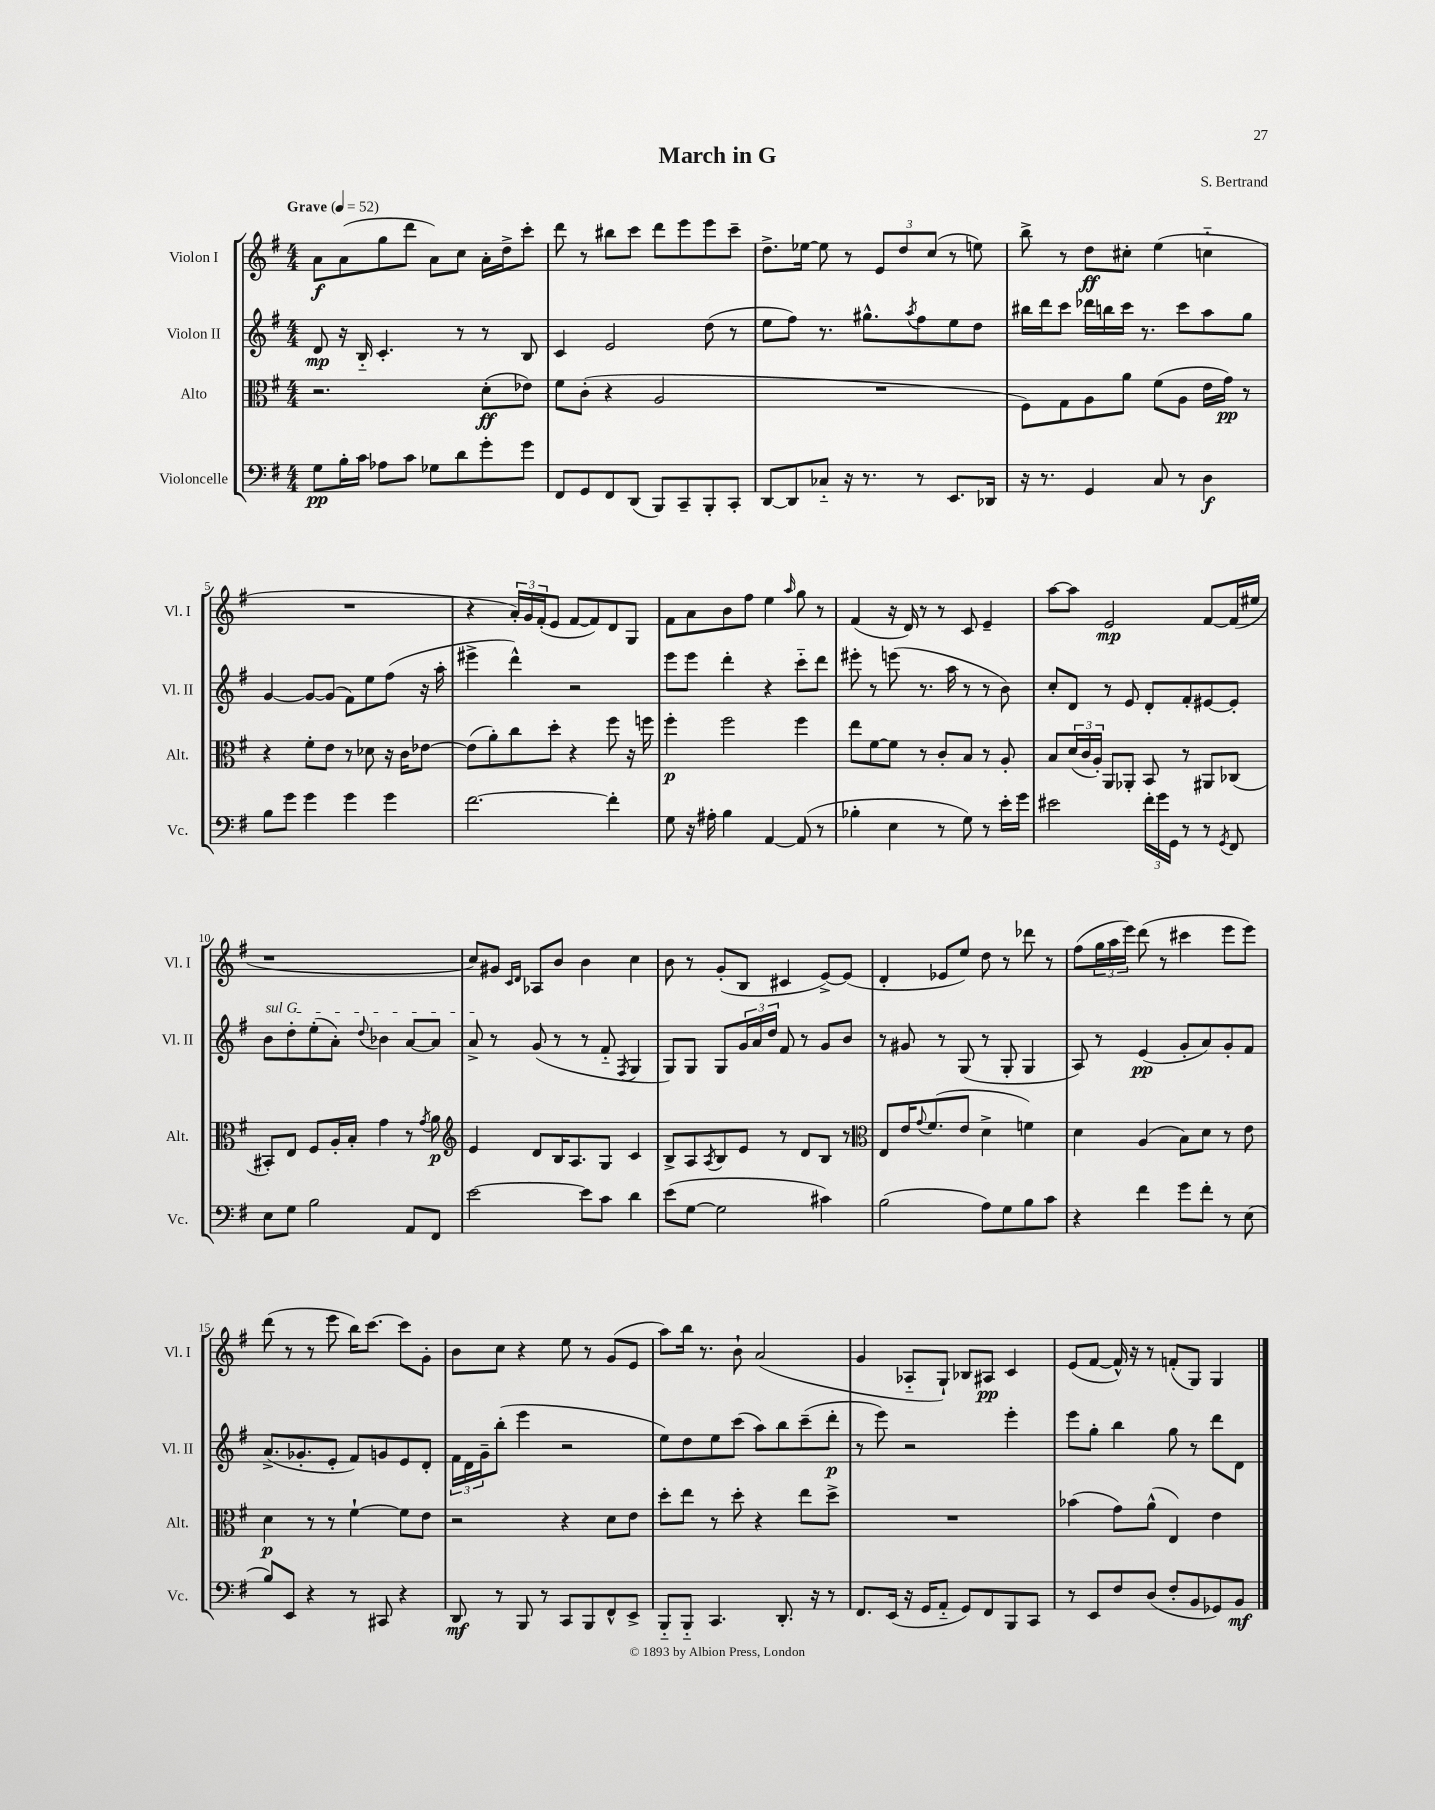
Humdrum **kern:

**kern	**dynam	**kern	**dynam	**kern	**dynam	**kern	**dynam
*part4	*part4	*part3	*part3	*part2	*part2	*part1	*part1
*staff4	*staff4	*staff3	*staff3	*staff2	*staff2	*staff1	*staff1
*I"Violoncelle	*	*I"Alto	*	*I"Violon II	*	*I"Violon I	*
*I'Vc.	*	*I'Alt.	*	*I'Vl. II	*	*I'Vl. I	*
*clefF4	*	*clefC3	*	*clefG2	*	*clefG2	*
*k[f#]	*	*k[f#]	*	*k[f#]	*	*k[f#]	*
*M4/4	*	*M4/4	*	*M4/4	*	*M4/4	*
*MM52	*	*MM52	*	*MM52	*	*MM52	*
=1	=1	=1	=1	=1	=1	=1	=1
!	!	!	!	!	!	!LO:TX:a:B:t=Grave	!
8G\L	pp	2.r	.	8d/	mp	8a\L	f
16B'\L	.	.	.	16r	.	(8a\	.
16c\JJ	.	.	.	16B/	.	.	.
8A-X\L	.	.	.	4.c'/	.	8gg\	.
8c\J	.	.	.	.	.	8ddd\J	.
8G-X\L	.	.	.	.	.	8a\L)	.
8d\	.	.	.	8r	.	8cc\J	.
8g'\	.	(8d'\L	ff	8r	.	16a'\LL	.
.	.	.	.	.	.	16dd^\J	.
8g\J	.	8e-X\J)	.	8B/	.	8ccc'\J	.
=2	=2	=2	=2	=2	=2	=2	=2
8FF#/L	.	8f#\L	.	4c/	.	8ddd\	.
8GG/	.	(8c'\J	.	.	.	8r	.
8FF#/	.	4r	.	2e/	.	8bb#X\L	.
(8DD/J	.	.	.	.	.	8ccc\J	.
8BBB/L)	.	2A/	.	.	.	8ddd\L	.
8CC~/	.	.	.	.	.	8eee\	.
8BBB'/	.	.	.	(8dd\	.	8eee\	.
8CC'/J	.	.	.	8r	.	8ccc~\J	.
=3	=3	=3	=3	=3	=3	=3	=3
[8DD/L	.	1r	.	8ee\L	.	8.dd^\L	.
8DD/]	.	.	.	8ff#\J)	.	.	.
.	.	.	.	.	.	[16ee-X\Jk	.
8C-X/J	.	.	.	8.r	.	8ee-\]	.
16r	.	.	.	.	.	8r	.
8.r	.	.	.	8.gg#X^^\L	.	.	.
.	.	.	.	.	.	12e/L	.
.	.	.	.	.	.	12dd/	.
.	.	.	.	8qaa/	.	.	.
8r	.	.	.	8ff#\	.	.	.
.	.	.	.	.	.	(12cc/J	.
8.EE/L	.	.	.	8ee\	.	8r	.
.	.	.	.	8dd\J	.	8een\)	.
16DD-X/Jk	.	.	.	.	.	.	.
=4	=4	=4	=4	=4	=4	=4	=4
16r	.	8F#\L)	.	16bb#X\LL	.	8bb^\	.
8.r	.	.	.	16ddd\J	.	.	.
.	.	8G\	.	8ccc\J	.	8r	.
4GG/	.	8A\	.	16ddd-X\LL	.	8dd\L	ff
.	.	.	.	16bbn\	.	.	.
.	.	8a\J	.	16ccc\JJ	.	8cc#X'\J	.
.	.	.	.	8.r	.	.	.
8C/	.	(8f#\L	.	.	.	(4ee\	.
8r	.	8A\J	.	8ccc\L	.	.	.
4D\	f	16e\LL	.	8aa\	.	4ccn\	.
.	.	16g\JJ)	pp	.	.	.	.
.	.	8r	.	8gg\J	.	.	.
!!LO:LB:g=z
=5	=5	=5	=5	=5	=5	=5	=5
8B\L	.	4r	.	[4g/	.	1r	.
8g\J	.	.	.	.	.	.	.
4g\	.	8f#'\L	.	8g/L_	.	.	.
.	.	8e\J	.	(8g/J]	.	.	.
4g\	.	8r	.	8f#\L)	.	.	.
.	.	8d-X\	.	8ee\	.	.	.
4g\	.	16r	.	(8ff#\J	.	.	.
.	.	16c\KL	.	.	.	.	.
.	.	[8e-X\J	.	16r	.	.	.
.	.	.	.	16aa'\	.	.	.
=6	=6	=6	=6	=6	=6	=6	=6
[2.f#\	.	(8e-\L]	.	4eee#X^\	.	4r	.
.	.	8a'\)	.	.	.	.	.
.	.	8cc\	.	4ddd^^\)	.	24a'/LL)	.
.	.	.	.	.	.	24g/	.
.	.	.	.	.	.	(24f#'/J	.
.	.	8dd'\J	.	.	.	8e/J	.
.	.	4r	.	2r	.	[8f#/L	.
.	.	.	.	.	.	8f#/])	.
4f#'\]	.	8ff#\	.	.	.	8d/	.
.	.	16r	.	.	.	8G/J	.
.	.	16ffn\	.	.	.	.	.
=7	=7	=7	=7	=7	=7	=7	=7
8G\	.	4ff#'\	p	8eee\L	.	8f#\L	.
16r	.	.	.	8eee\J	.	8a\	.
16A#X'\	.	.	.	.	.	.	.
4B\	.	2ff#\	.	4ddd'\	.	8b\	.
.	.	.	.	.	.	8ff#\J	.
[4AA/	.	.	.	4r	.	4ee\	.
.	.	.	.	.	.	16qqaa/	.
(8AA/]	.	4ff#\	.	8ccc\L	.	8gg\	.
8r	.	.	.	8ddd\J	.	8r	.
=8	=8	=8	=8	=8	=8	=8	=8
4B-X'\	.	8ee\L	.	8eee#X'\	.	(4f#/	.
.	.	[8f#\	.	8r	.	.	.
4E\	.	8f#\J]	.	(8eeen\	.	16r	.
.	.	.	.	.	.	16d/)	.
.	.	8r	.	8.r	.	8r	.
8r	.	8c'/L	.	.	.	8r	.
.	.	.	.	16aa\	.	.	.
8G\)	.	8B/J	.	8r	.	8c/	.
8r	.	8r	.	8r	.	4e~/	.
16e'\LL	.	8A'/	.	8b\)	.	.	.
16g\JJ	.	.	.	.	.	.	.
=9	=9	=9	=9	=9	=9	=9	=9
2e#X\	.	8B/L	.	8cc'/L	.	[8aa\L	.
.	.	(24d/L	.	8d/J	.	8aa\J]	.
.	.	24c/	.	.	.	.	.
.	.	24A'/JJ)	.	.	.	.	.
.	.	8AA/L	.	8r	.	2e/	mp
.	.	8AA-X'/J	.	8e/	.	.	.
24f#'\LL	.	8BB/	.	8d'/L	.	.	.
24g\	.	.	.	.	.	.	.
24GG\JJ	.	.	.	.	.	.	.
8r	.	8r	.	8f#'/	.	.	.
8r	.	8AA#X/L	.	[8e#X/	.	[8f#/L	.
8qGG/	.	.	.	.	.	.	.
8FF#/	.	(8C-X/J	.	8e#'/J]	.	(16f#/L]	.
.	.	.	.	.	.	16ee#X/JJ	.
!!LO:LB:g=z
=10	=10	=10	=10	=10	=10	=10	=10
!	!	!	!	!LO:TX:a:i:t=sul G	!	!	!
8E\L	.	8BB#X'/L)	.	8b\L	.	1r	.
8G\J	.	8E/J	.	8dd'\	.	.	.
2B\	.	8F#/L	.	(8ee'\	.	.	.
.	.	16A'/L	.	8a'\J)	.	.	.
.	.	16B'/JJ	.	.	.	.	.
.	.	.	.	8qqdd/	.	.	.
.	.	4g\	.	4b-X\	.	.	.
8AA/L	.	8r	.	[8a/L	.	.	.
.	.	8qg/	.	.	.	.	.
8FF#/J	.	8a\	p	8a/J]	.	.	.
=11	=11	=11	=11	=11	=11	=11	=11
*	*	*clefG2	*	*	*	*	*
[2e\	.	4e/	.	8a^/	.	8cc/L)	.
.	.	.	.	8r	.	8g#X/J	.
.	.	.	.	.	.	16qqc/LL	.
.	.	.	.	.	.	16qqd/JJ	.
.	.	8d/L	.	(8g/	.	8A-X/L	.
.	.	16B/K	.	8r	.	8b/J	.
.	.	8.A/	.	.	.	.	.
8e\L]	.	.	.	8r	.	4b\	.
8c\J	.	8G/J	.	8f#/	.	.	.
.	.	.	.	8qF#/	.	.	.
4d\	.	4c/	.	4G/	.	4cc\	.
=12	=12	=12	=12	=12	=12	=12	=12
(8e\L	.	8B^/L	.	8G/L)	.	8b\	.
[8G\J	.	8A/	.	8G/J	.	8r	.
.	.	8qA/	.	.	.	.	.
2G\]	.	8B/	.	8G/L	.	(8g'/L	.
.	.	8e/J	.	24g/L	.	8B/J	.
.	.	.	.	24a/	.	.	.
.	.	.	.	24dd/JJ	.	.	.
.	.	8r	.	8f#/	.	4c#X/	.
.	.	8d/L	.	8r	.	.	.
4c#X\)	.	8B/J	.	8g/L	.	[8e^/L)	.
.	.	8r	.	8b/J	.	(8e/J]	.
=13	=13	=13	=13	=13	=13	=13	=13
*	*	*clefC3	*	*	*	*	*
(2B\	.	8E/L	.	8r	.	4d'/	.
.	.	16e/K	.	8g#X/	.	.	.
.	.	8qqg/	.	.	.	.	.
.	.	(8.f#/	.	.	.	.	.
.	.	.	.	8r	.	8e-X/L	.
.	.	8e/J	.	(8G/	.	8ee/J)	.
8A\L)	.	4d^\	.	8r	.	8dd\	.
8G\	.	.	.	8G'/	.	8r	.
8B\	.	4fn\)	.	4G/	.	8ddd-X\	.
8c\J	.	.	.	.	.	8r	.
=14	=14	=14	=14	=14	=14	=14	=14
4r	.	4d\	.	8A/)	.	(8ff#\L	.
.	.	.	.	8r	.	24gg\L	.
.	.	.	.	.	.	24aa\	.
.	.	.	.	.	.	24eee\JJ)	.
4f#\	.	(4A/	.	(4e/	pp	(8ddd\	.
.	.	.	.	.	.	8r	.
8g\L	.	8B\L)	.	8g'/L	.	4ccc#X\	.
8f#'\J	.	8d\J	.	8a/)	.	.	.
8r	.	8r	.	8g'/	.	8eee\L	.
(8E\	.	8e\	.	8f#/J	.	8eee\J)	.
!!LO:LB:g=z
=15	=15	=15	=15	=15	=15	=15	=15
8B/L)	.	4d\	p	(8.a^/L	.	(8ddd\	.
8EE/J	.	.	.	.	.	8r	.
.	.	.	.	8.g-X'/	.	.	.
4r	.	8r	.	.	.	8r	.
.	.	8r	.	8e'/J	.	8eee\	.
8r	.	[4f#`\	.	8f#/L)	.	16bb\KL)	.
.	.	.	.	.	.	[8.ccc\J	.
8CC#X/	.	.	.	8gn/	.	.	.
4r	.	8f#\L]	.	8e/	.	8ccc\L]	.
.	.	8e\J	.	8d'/J	.	8g'\J	.
=16	=16	=16	=16	=16	=16	=16	=16
8DD/	mf	2r	.	24f#\LL	.	8b\L	.
.	.	.	.	24d\	.	.	.
.	.	.	.	24g~\J	.	.	.
8r	.	.	.	(8bb'\J	.	8cc\J	.
8BBB/	.	.	.	4eee\	.	4r	.
8r	.	.	.	.	.	.	.
8CC/L	.	4r	.	2r	.	8ee\	.
8BBB/	.	.	.	.	.	8r	.
8FF#^^/	.	8d\L	.	.	.	(8g/L	.
8EE^/J	.	8e\J	.	.	.	8e/J	.
=17	=17	=17	=17	=17	=17	=17	=17
8BBB/L	.	8dd'\L	.	8ee\L)	.	8aa\L)	.
8BBB/J	.	8ee\J	.	8dd\	.	16bb\Jk	.
.	.	.	.	.	.	8.r	.
4.CC/	.	8r	.	8ee\	.	.	.
.	.	8dd'\	.	(8ccc\J	.	8b`\	.
.	.	4r	.	8aa\L)	.	(2a/	.
8.DD'/	.	.	.	8bb\	.	.	.
.	.	8ee\L	.	(8ccc~\	.	.	.
16r	.	.	.	.	.	.	.
8r	.	8dd^\J	.	8ddd'\J	p	.	.
=18	=18	=18	=18	=18	=18	=18	=18
8.FF#/L	.	1r	.	8r	.	4g/	.
.	.	.	.	8eee\)	.	.	.
(16EE/Jk	.	.	.	.	.	.	.
16r	.	.	.	2r	.	8A-X/L	.
16GG/KL	.	.	.	.	.	.	.
8AA/J	.	.	.	.	.	8G`/J)	.
8GG/L)	.	.	.	.	.	8B-X/L	.
8FF#/	.	.	.	.	.	8A#X/J	pp
8BBB/	.	.	.	4eee'\	.	4c/	.
8CC/J	.	.	.	.	.	.	.
=19	=19	=19	=19	=19	=19	=19	=19
8r	.	(4b-X\	.	8eee\L	.	(8e/L	.
8EE/L	.	.	.	8gg'\J	.	[8f#/J	.
8F#/	.	8g\L)	.	4bb\	.	16f#^^/])	.
.	.	.	.	.	.	16r	.
(8D/J	.	(8a^^\J	.	.	.	8r	.
8F#'/L	.	4E/)	.	8gg\	.	(8fn'/L	.
8BB/	.	.	.	8r	.	8G/J)	.
8GG-X/)	.	4e\	.	8ddd\L	.	4G/	.
8BB/J	mf	.	.	8d\J	.	.	.
==	==	==	==	==	==	==	==
*-	*-	*-	*-	*-	*-	*-	*-
